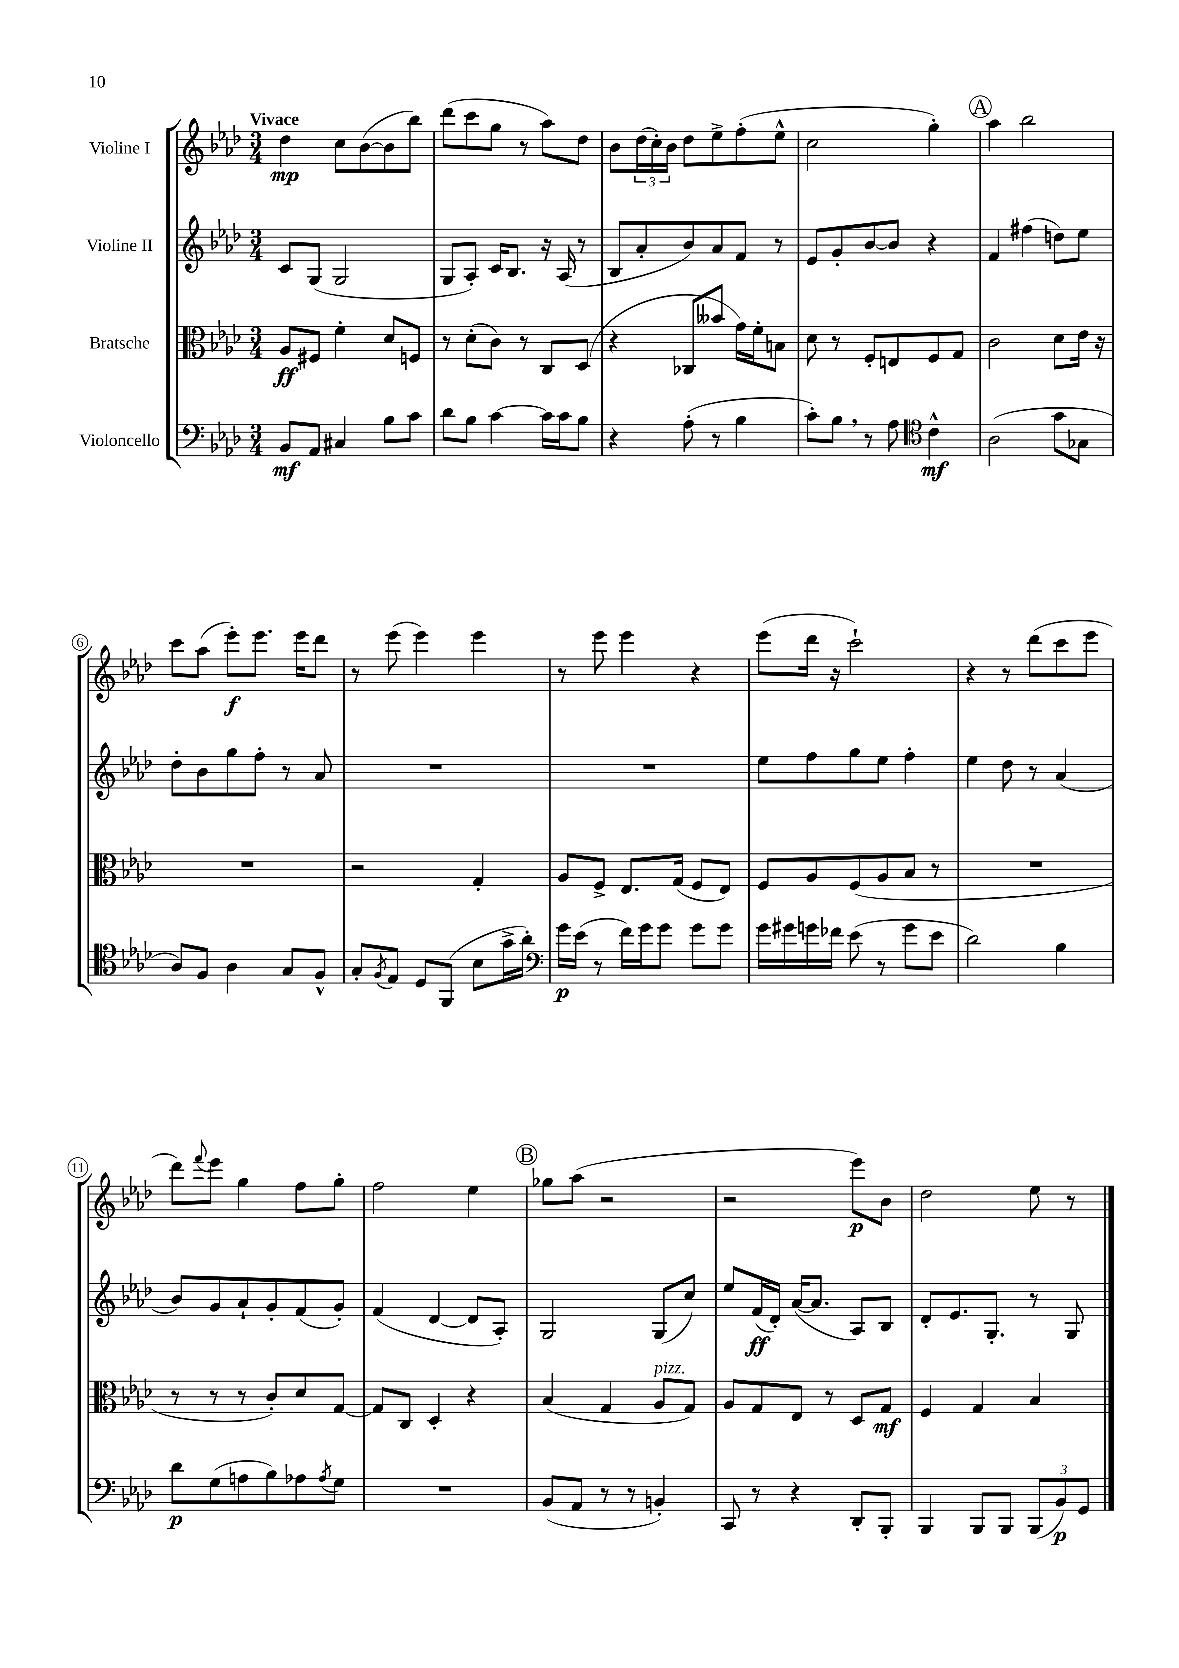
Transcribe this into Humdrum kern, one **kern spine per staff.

**kern	**kern	**kern	**kern
*staff4	*staff3	*staff2	*staff1
*clefF4	*clefC3	*clefG2	*clefG2
*k[b-e-a-d-]	*k[b-e-a-d-]	*k[b-e-a-d-]	*k[b-e-a-d-]
*M3/4	*M3/4	*M3/4	*M3/4
8BB-	8A-	8c	4dd-
8AA-	8F#	(8G	.
4C#	4f'	2G	8cc
.	.	.	([8b-
8B-	8d-	.	8b-]
8c	8F	.	8bb-)
=	=	=	=
8d-	8r	8G	(8ddd-
8B-	(8d-'	8A-')	8ccc
[4c	8c)	16c	8gg
.	.	8.B-	.
.	8r	.	8r
16c]	8C	16r	8aa-)
16c	.	(16A-	.
8B-	(8D-	8r	8dd-
=	=	=	=
4r	4r	8B-	8b-
.	.	8a-'	(24dd-
.	.	.	24cc')
.	.	.	24b-
(8A-'	8C-	8b-)	8dd-
8r	8b--	8a-	8ee-^
4B-	16g)	8f	(8ff'
.	16f'	.	.
.	8B	8r	8ee-^^
=	=	=	=
8c')	8d-	8e-	2cc
8B-	8r	8g'	.
8r	8F'	[8b-	.
8A-	8E	8b-]	.
*clefC4	*	*	*
4c^^	8F	4r	4gg')
.	8G	.	.
=	=	=	=
(2A-	2c	4f	4aa-
.	.	(4ff#	2bb-
8g	8d-	8dd)	.
8G-	16e-	8ee-	.
.	16r	.	.
=	=	=	=
8A-)	2.r	8dd-'	8ccc
8F	.	8b-	(8aa-
4A-	.	8gg	8eee-')
.	.	8ff'	8.eee-
8G	.	8r	.
.	.	.	16eee-
8F^^	.	8a-	8ddd-
=	=	=	=
8G'	2r	2.r	8r
8qF	.	.	.
8E-	.	.	(8eee-
8D-	.	.	4eee-)
(8FF	.	.	.
8B-	4G'	.	4eee-
16g^	.	.	.
16a-')	.	.	.
=	=	=	=
*clefF4	*	*	*
16g	8A-	2.r	8r
(16e-	.	.	.
8r	8F^	.	8eee-
16f)	8.E-	.	4eee-
16g	.	.	.
8g	.	.	.
.	(16G	.	.
8g	8F	.	4r
8g	8E-)	.	.
=	=	=	=
16g	8F	8ee-	(8eee-
16g#	.	.	.
16g	8A-	8ff	16ddd-
16f-	.	.	16r
(8e-	(8F	8gg	2ccc`)
8r	8A-	8ee-	.
8g	8B-	4ff'	.
8e-	8r	.	.
=	=	=	=
2d-)	2.r	4ee-	4r
.	.	8dd-	8r
.	.	8r	(8ddd-
4B-	.	(4a-	8ccc
.	.	.	8eee-
=	=	=	=
8d-	8r	8b-)	8ddd-)
.	.	.	8qqfff
(8G	8r	8g	8eee-
8A	8r	8a-`	4gg
8B-)	8c')	8g'	.
8A-	8d-	(8f	8ff
8qA-	.	.	.
8G	[8G	8g')	8gg'
=	=	=	=
2.r	8G]	(4f	2ff
.	8C	.	.
.	4D-'	[4d-	.
.	4r	8d-]	4ee-
.	.	8A-')	.
=	=	=	=
(8BB-	(4B-	2G	8gg-
8AA-	.	.	(8aa-
8r	4G	.	2r
8r	.	.	.
4BB')	8A-	(8G	.
.	8G)	8cc)	.
=	=	=	=
8CC	8A-	8ee-	2r
8r	8G	(16f	.
.	.	16d-')	.
4r	8E-	([16a-	.
.	.	8.a-]	.
.	8r	.	.
8DD-'	8D-	8A-)	8eee-)
8BBB-'	8G	8B-	8b-
=	=	=	=
4BBB-	4F	8d-'	2dd-
.	.	8.e-	.
8BBB-	4G	.	.
.	.	8.G'	.
8BBB-	.	.	.
(12BBB-	4B-	8r	8ee-
12BB-)	.	.	.
.	.	8G	8r
12GG	.	.	.
==	==	==	==
*-	*-	*-	*-
